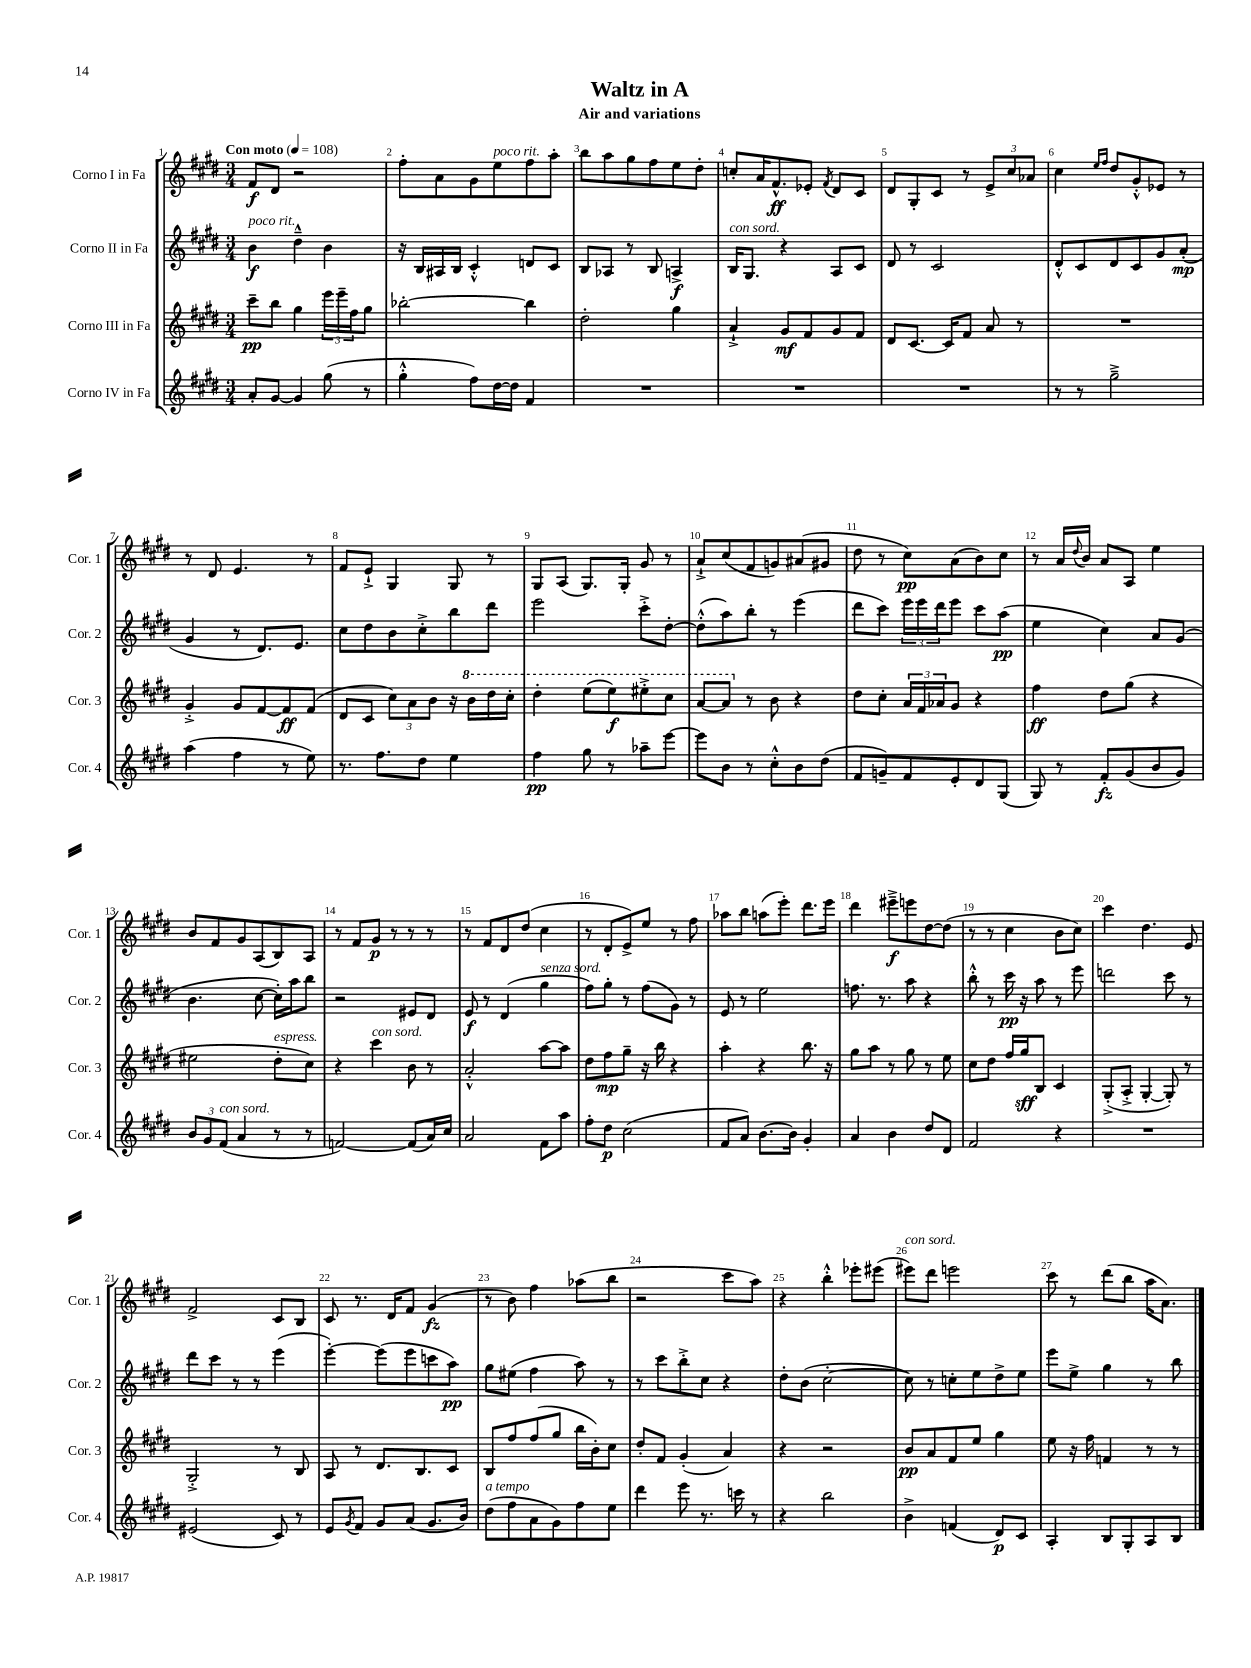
\header { title = "Waltz in A" subtitle = "Air and variations" }
<<
\new StaffGroup <<
\new Staff = "s0" \with { instrumentName = "Corno I in Fa" shortInstrumentName = "Cor. 1" } {
    \clef treble \key e \major \numericTimeSignature \time 3/4 \tempo "Con moto" 4 = 108
    fis'8\f dis'8 r2 |
    fis''8-. a'8 gis'8 e''8^\markup { \italic "poco rit." } fis''8 a''8-. |
    b''8 a''8 gis''8 fis''8 e''8 dis''8-. |
    c''8-. a'16 fis'8.-^\ff ees'8-. \acciaccatura { fis'8 } dis'8 cis'8 |
    dis'8 gis8-. cis'8 r8 \tuplet 3/2 { e'8-> cis''8 aes'8 } |
    cis''4 \grace { e''16 fis''16 } dis''8 gis'8-.-^ ees'8 r8 |
    r8 dis'8 e'4. r8 |
    fis'8 e'8-!-> gis4 gis8 r8 |
    gis8 a8( gis8.) gis16-. gis'8 r8 |
    a'8-!-> cis''8( fis'8 g'8) ais'8( gis'8 |
    dis''8 r8 cis''8\pp) a'8( b'8) cis''8 |
    r8 a'16 \appoggiatura { dis''8 } b'16 a'8 a8 e''4 |
    b'8 fis'8 gis'8 a8( b8) a8 |
    r8 fis'8 gis'8\p r8 r8 r8 |
    r8 fis'8 dis'8 dis''8( cis''4 |
    r8 dis'8-. e'8->) e''8 r8 fis''8 |
    aes''8 b''8 a''8( e'''8-.) dis'''8. e'''16 |
    dis'''4 eis'''8--->\f e'''8 dis''8~ dis''8( |
    r8 r8 cis''4 b'8 cis''8) |
    cis'''4 dis''4. e'8 |
    fis'2-> cis'8 b8 |
    cis'8 r8. dis'16 fis'8 gis'4\fz( |
    r8 b'8) fis''4 aes''8( b''8 |
    r2 cis'''8 a''8) |
    r4 b''4-.-^ ees'''8-. eis'''8( |
    eis'''8^\markup { \italic "con sord." }) dis'''8 e'''2 |
    cis'''8 r8 dis'''8( b''8 a''16 a'8.) \bar "|." |
}
\new Staff = "s1" \with { instrumentName = "Corno II in Fa" shortInstrumentName = "Cor. 2" } {
    \clef treble \key e \major \numericTimeSignature \time 3/4
    b'4\f^\markup { \italic "poco rit." } dis''4---^ b'4 |
    r16 b16 ais16 b16 cis'4-.-^ d'8 cis'8 |
    b8 aes8 r8 b8 a4->\f |
    b16^\markup { \italic "con sord." } gis8. r4 a8 cis'8 |
    dis'8 r8 cis'2 |
    dis'8-.-^ cis'8 dis'8 cis'8 gis'8 a'8-.\mp( |
    gis'4 r8 dis'8.) e'8. |
    cis''8 dis''8 b'8 cis''8-.-> b''8 dis'''8 |
    e'''2 cis'''8-.-> dis''8~-. |
    dis''8-.-^( a''8) b''8-. r8 e'''4( |
    dis'''8 cis'''8) \tuplet 3/2 { e'''16 e'''16 dis'''16 } e'''8 cis'''8 a''8\pp( |
    e''4 cis''4) a'8 gis'8( |
    b'4. cis''8~ cis''16-.) a''16 b''8 |
    r2 eis'8 dis'8 |
    e'8\f r8 dis'4( gis''4^\markup { \italic "senza sord." } |
    fis''8) gis''8-. r8 fis''8( gis'8) r8 |
    e'8 r8 e''2 |
    f''8. r8. a''8 r4 |
    b''8-.-^ r8 cis'''16\pp r16 a''8 r8 e'''8 |
    d'''2 cis'''8 r8 |
    dis'''8 cis'''8 r8 r8 e'''4( |
    e'''4~-.) e'''8( e'''8 c'''8 a''8\pp) |
    gis''8 eis''8( fis''4 a''8) r8 |
    r8 cis'''8 b''8-.-> cis''8 r4 |
    dis''8-. b'8( cis''2~-. |
    cis''8) r8 c''8-. e''8 dis''8-> e''8 |
    e'''8 e''8-> gis''4 r8 b''8 \bar "|." |
}
\new Staff = "s2" \with { instrumentName = "Corno III in Fa" shortInstrumentName = "Cor. 3" } {
    \clef treble \key e \major \numericTimeSignature \time 3/4
    cis'''8--\pp b''8 gis''4 \tuplet 3/2 { e'''16 e'''16-- fis''16 } gis''8 |
    bes''2~-. bes''4 |
    dis''2-. gis''4 |
    a'4-!-> gis'8\mf fis'8 gis'8 fis'8 |
    dis'8 cis'8.~ cis'16 fis'8 a'8 r8 |
    R2. |
    gis'4-.-> gis'8 fis'8~ fis'8\ff fis'8( |
    dis'8 cis'8 \tuplet 3/2 { cis''8) a'8 b'8 } r16 \ottava #1 b''16 dis'''16 cis'''16-. |
    dis'''4-. e'''8( e'''8\f) eis'''8-.-> cis'''8 |
    a''8~ a''8 \ottava #0 r8 b'8 r4 |
    dis''8 cis''8-. \tuplet 3/2 { a'16 fis'16 aes'16 } gis'8 r4 |
    fis''4\ff dis''8 gis''8( r4 |
    eis''2 dis''8-.^\markup { \italic "espress." } cis''8) |
    r4 cis'''4^\markup { \italic "con sord." } b'8 r8 |
    a'2-.-^ a''8~ a''8 |
    dis''8 fis''8\mp gis''8-- r16 b''16 r4 |
    a''4-. r4 b''8. r16 |
    gis''8 a''8 r8 gis''8 r8 e''8 |
    cis''8 dis''8 fis''16 gis''16\sff b8 cis'4 |
    gis8-.->( a8-.-> gis4~-. gis8-.) r8 |
    gis2-.-> r8 b8 |
    a8 r8 dis'8. b8. cis'8 |
    b8 fis''8 fis''8( gis''8 b''16 b'16-.) cis''8 |
    dis''8-. fis'8 gis'4-.( a'4) |
    r4 r2 |
    b'8\pp a'8 fis'8 e''8 gis''4 |
    e''8 r16 fis''16 f'4 r8 r8 \bar "|." |
}
\new Staff = "s3" \with { instrumentName = "Corno IV in Fa" shortInstrumentName = "Cor. 4" } {
    \clef treble \key e \major \numericTimeSignature \time 3/4
    a'8-. gis'8~ gis'4 gis''8( r8 |
    gis''4-.-^ fis''8) dis''16~ dis''16 fis'4 |
    R2. |
    R2. |
    R2. |
    r8 r8 gis''2---> |
    a''4( fis''4 r8 e''8) |
    r8. fis''8. dis''8 e''4 |
    fis''4\pp gis''8 r8 aes''8-- e'''8~ |
    e'''8 b'8 r8 cis''8-.-^ b'8 dis''8( |
    fis'8 g'8--) fis'8 e'8-. dis'8 gis8( |
    gis8) r8 fis'8-.\fz gis'8( b'8 gis'8) |
    \tuplet 3/2 { b'8 gis'8 fis'8^\markup { \italic "con sord." }( } a'4 r8 r8 |
    f'2~) f'8( a'16) cis''16 |
    a'2 fis'8 a''8 |
    fis''8-. dis''8\p cis''2( |
    fis'8 a'8) b'8.~ b'16 gis'4-. |
    a'4 b'4 dis''8 dis'8 |
    fis'2 r4 |
    R2. |
    eis'2( cis'8) r8 |
    e'8 \acciaccatura { gis'8 } fis'8 gis'8 a'8( gis'8. b'16) |
    dis''8^\markup { \italic "a tempo" }( fis''8 a'8 gis'8) fis''8 e''8 |
    dis'''4 e'''8 r8. c'''16 r8 |
    r4 b''2 |
    b'4-> f'4( dis'8\p) cis'8 |
    a4-. b8 gis8-. a8 b8 \bar "|." |
}
>>
>>
\layout { \context { \Score \override BarNumber.break-visibility = ##(#f #t #t) barNumberVisibility = #all-bar-numbers-visible } }
